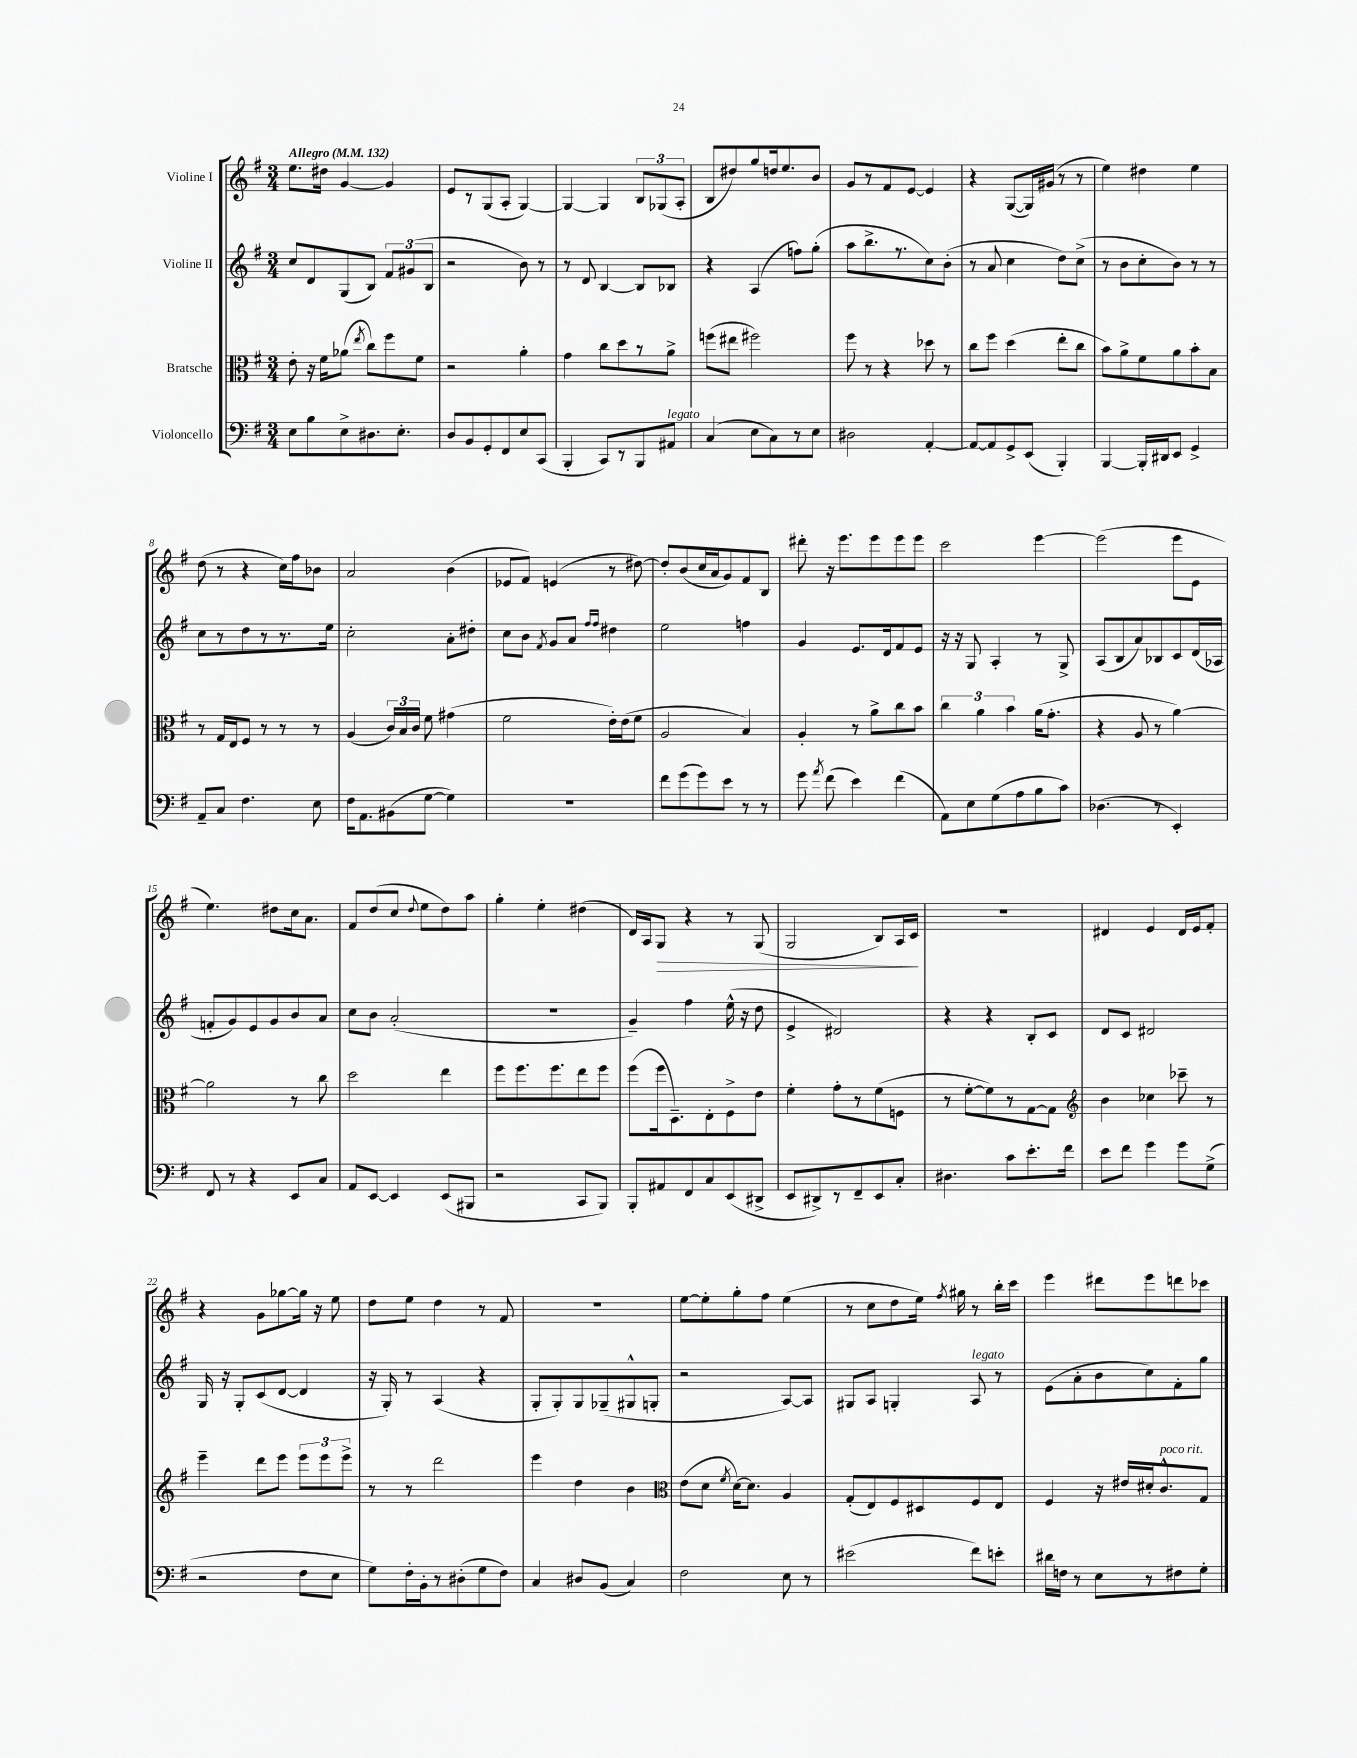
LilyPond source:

<<
\new StaffGroup <<
\new Staff = "s0" \with { instrumentName = "Violine I" } {
    \clef treble \key g \major \numericTimeSignature \time 3/4 \tempo "Allegro" 4 = 132
    \autoBeamOff e''8.[ dis''16] g'4~ g'4 |
    e'8[ r8 g8( a8]-. g4~) |
    g4~ g4 \tuplet 3/2 { b8[ ges8( a8]-. } |
    b8[ dis''8) g''8 d''16 e''8. b'8] |
    g'8[ r8 fis'8 e'8]~ e'4 |
    r4 g8[~( g16) gis'16]( r8 r8 |
    e''4) dis''4 e''4 |
    d''8( r8 r4 c''16[) fis''16 bes'8] |
    a'2 b'4( |
    ees'8[ fis'8]) e'4( r8 dis''8~) |
    dis''8[-. b'8( c''16 a'16 g'8) fis'8 b8] |
    dis'''8-. r16 e'''8.[ e'''8 e'''8 e'''8] |
    c'''2 e'''4~ |
    e'''2( e'''8[ e'8] |
    e''4.) dis''8[ c''16 a'8.] |
    fis'8[ d''8( c''8] \appoggiatura { d''8 } e''8[ d''8) a''8] |
    g''4-. e''4-. dis''4( |
    d'16[) a16 g8]\> r4 r8 g8( |
    g2 b8[) a16 c'16]\! |
    R2. |
    dis'4 e'4 dis'16[ e'16 fis'8]-. |
    r4 g'8[ ges''8~ ges''16] r16 e''8 |
    d''8[ e''8] d''4 r8 fis'8 |
    R2. |
    e''8[~ e''8-. g''8-. fis''8] e''4( |
    r8 c''8[ d''8 e''16]) \acciaccatura { fis''8 } gis''16 r8 b''16[-. c'''16] |
    e'''4 dis'''8[ e'''8 d'''8 ces'''8] \bar "|." |
}
\new Staff = "s1" \with { instrumentName = "Violine II" } {
    \clef treble \key g \major \numericTimeSignature \time 3/4
    \autoBeamOff c''8[ d'8 g8( b8]) \tuplet 3/2 { fis'8[ gis'8( b8] } |
    r2 b'8) r8 |
    r8 d'8 b4~ b8[ bes8] |
    r4 a4( f''8[) g''8]-.( |
    a''8[ b''8.-> r8. c''8) b'8]-.( |
    r8 a'8 c''4 d''8[) c''8]->( |
    r8 b'8[ c''8-. b'8]) r8 r8 |
    c''8[ r8 d''8 r8 r8. e''16] |
    c''2-. a'8[-. dis''8]-. |
    c''8[ b'8] \acciaccatura { fis'8 } g'8[ a'8] \grace { fis''16[ fis''16] } dis''4 |
    e''2 f''4 |
    g'4 e'8.[ d'16 fis'8 e'8] |
    r16 r16 g8 a4-. r8 g8-> |
    a8[( b8 a'8) bes8 c'8 d'16( aes16] |
    f'8[-. g'8) e'8 g'8 b'8 a'8] |
    c''8[ b'8] a'2-.( |
    R2. |
    g'4--) fis''4 e''16-^( r16 d''8 |
    e'4-> dis'2) |
    r4 r4 b8[-. c'8] |
    d'8[ c'8] dis'2 |
    g16 r16 g8[-. c'8( d'8]~ d'4 |
    r16 g16-.) r8 a4( r4 |
    g8[-. g8-.) g8 ges8--( gis8-^ g8]-. |
    r2 a8[~) a8] |
    gis8[ a8] g4-. a8^\markup { \italic "legato" } r8 |
    e'8[( a'8-. b'8 c''8) fis'8-. g''8] \bar "|." |
}
\new Staff = "s2" \with { instrumentName = "Bratsche" } {
    \clef alto \key g \major \numericTimeSignature \time 3/4
    \autoBeamOff e'8-. r16 fis'16[ aes'8]( \acciaccatura { e''8 } c''8[) fis''8 fis'8] |
    r2 a'4-. |
    g'4 c''8[ d''8 r8 a'8]-> |
    f''8[( eis''8] fis''2) |
    fis''8 r8 r4 des''8 r8 |
    c''8[ fis''8] d''4( e''8[-. c''8] |
    b'8[) a'8-> fis'8 a'8 b'8-. b8] |
    r8 g16[ e16 fis8] r8 r8 r8 |
    a4( \tuplet 3/2 { c'16[) b16 c'16] } fis'8 gis'4( |
    fis'2 e'16[-.) e'16( fis'8] |
    a2 b4) |
    a4-. r8 a'8[-> c''8 b'8] |
    \tuplet 3/2 { c''4 a'4 b'4 } a'16[( g'8.]-. |
    r4 a8 r8 a'4~) |
    a'2 r8 c''8 |
    d''2 e''4 |
    fis''8[ fis''8. fis''8. e''8 fis''8] |
    fis''8[( fis''16 d8.--) e8-. fis8-> e'8] |
    fis'4-. g'8[-. r8 fis'8( f8] |
    r8 fis'8[~-. fis'8) r8 g8~ g8] |
    \clef treble b'4 ces''4 ces'''8-- r8 |
    e'''4-- d'''8[ e'''8] \tuplet 3/2 { e'''8[ e'''8 e'''8]-> } |
    r8 r8 d'''2 |
    e'''4 d''4 b'4 |
    \clef alto e'8[( d'8] \acciaccatura { fis'8 } d'16[~) d'8.] a4 |
    g8[-.( e8) fis8 dis8 fis8 e8] |
    fis4 r16 eis'16[ dis'16-. c'8.-^^\markup { \italic "poco rit." } g8] \bar "|." |
}
\new Staff = "s3" \with { instrumentName = "Violoncello" } {
    \clef bass \key g \major \numericTimeSignature \time 3/4
    \autoBeamOff e8[ b8 e8-> dis8. e8.]-. |
    d8[ b,8 g,8-. fis,8 e8 c,8]( |
    b,,4-. c,8[) r8 b,,8 ais,8]^\markup { \italic "legato" } |
    c4( e8[ c8) r8 e8] |
    dis2 a,4~-. |
    a,8[~ a,8 g,8-> e,8]( b,,4-.) |
    b,,4~ b,,16[-. dis,16 e,8] g,4-> |
    a,8[-- c8] fis4. e8 |
    fis16[ a,8. bis,8( g8]~ g4) |
    R2. |
    fis'8[ g'8( g'8) e'8] r8 r8 |
    g'8 \acciaccatura { a'8 } fis'8( e'4) fis'4( |
    a,8[) e8 g8( a8 b8 c'8]) |
    des4.( r8 e,4-.) |
    fis,8 r8 r4 e,8[ c8] |
    a,8[ e,8]~ e,4 e,8[( bis,,8] |
    r2 c,8[ b,,8]) |
    b,,8[-. ais,8 fis,8 c8 e,8( dis,8]-> |
    e,8[ dis,8->) r8 fis,8-- e,8 c8]-. |
    dis4. c'8[ e'8.-. fis'16] |
    e'8[ fis'8] g'4 g'8[ g8]->( |
    r2 fis8[ e8] |
    g8[) fis16-. b,16-. r8 dis8-.( g8 fis8]) |
    c4 dis8[ b,8]( c4) |
    fis2 e8 r8 |
    eis'2( fis'8[) e'8]-. |
    dis'16[ f16] r8 e8[ r8 fis8 g8]-. \bar "|." |
}
>>
>>
